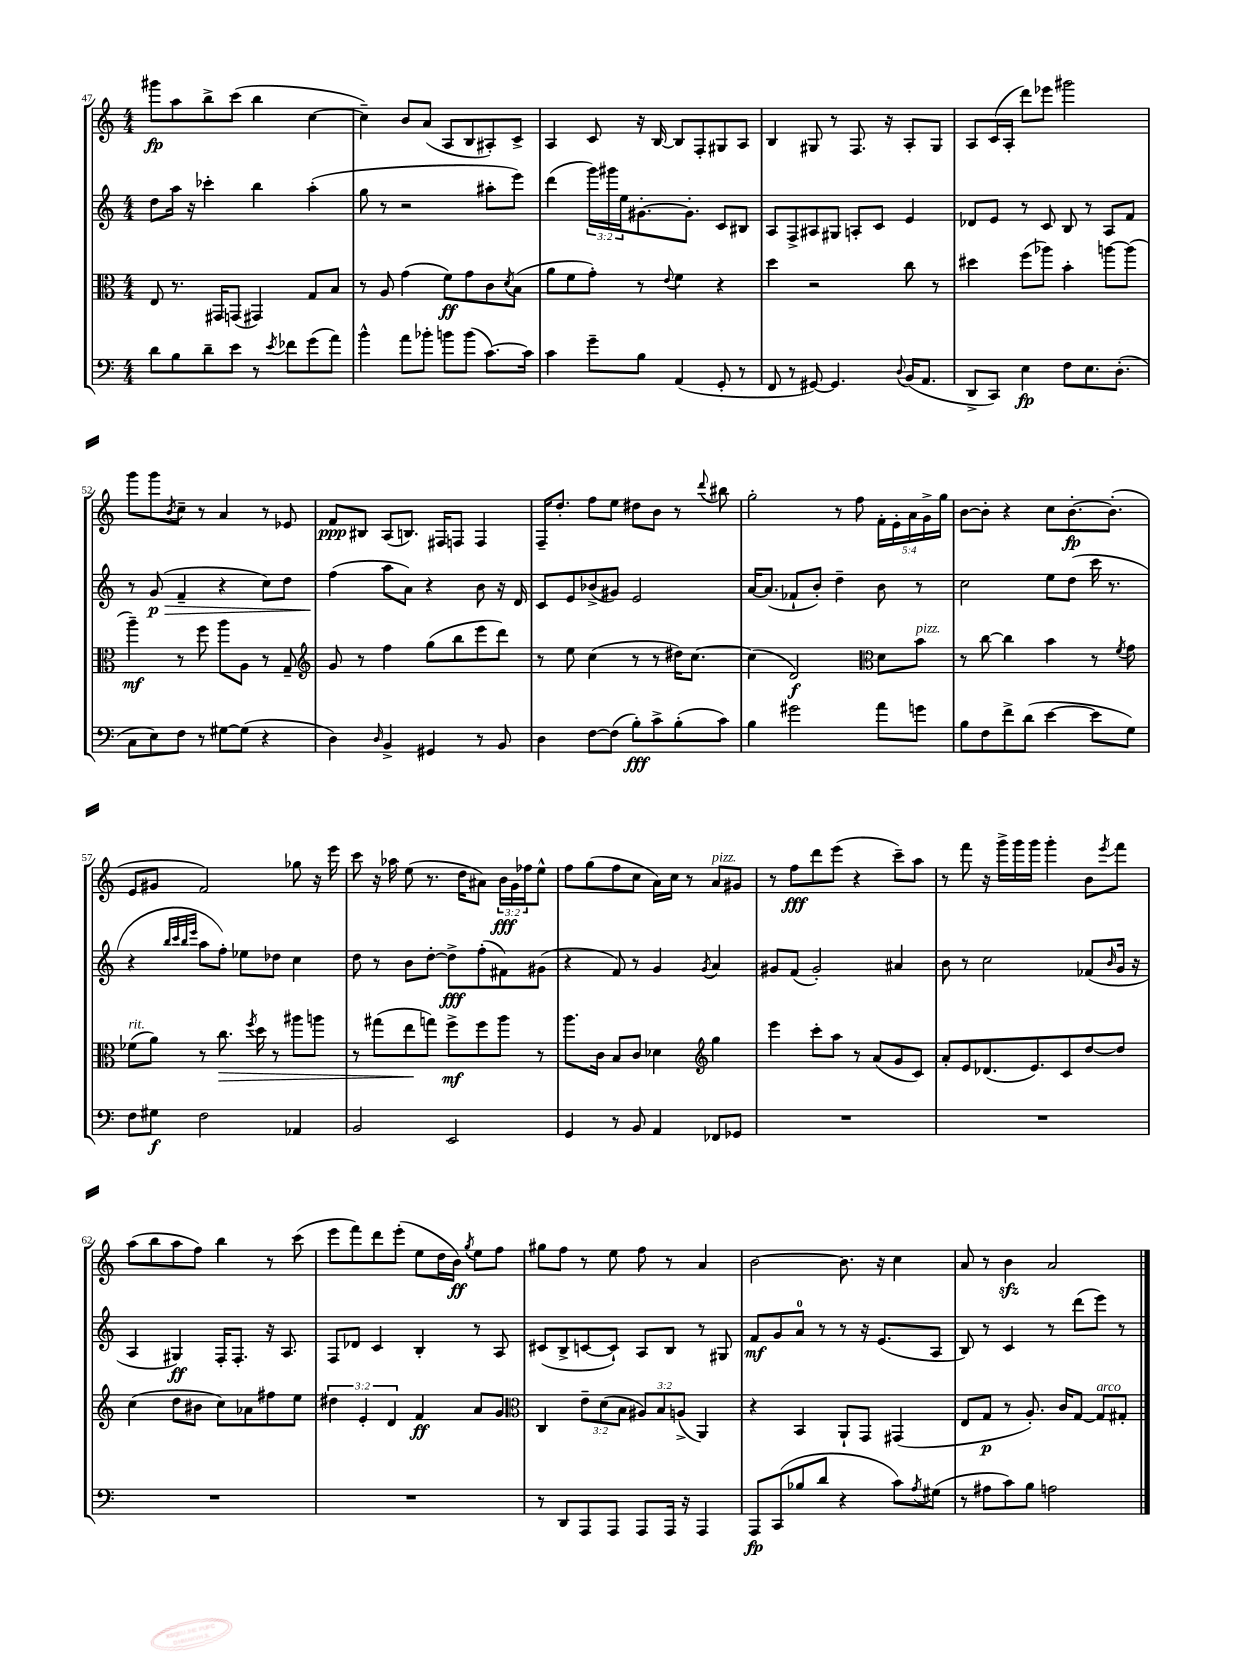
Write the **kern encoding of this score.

**kern	**kern	**kern	**kern
*staff4	*staff3	*staff2	*staff1
*clefF4	*clefC3	*clefG2	*clefG2
*k[]	*k[]	*k[]	*k[]
*M4/4	*M4/4	*M4/4	*M4/4
8d	8E	8dd	8ggg#
8B	8.r	16aa	8aa
.	.	16r	.
8d~	.	4ccc-'	8bb^
.	16GG#	.	.
8e	(8GG	.	(8ccc
8r	4GG#)	4bb	4bb
8qe	.	.	.
8f-	.	.	.
(8g	8G	(4aa'	[4cc
8a)	8B	.	.
=	=	=	=
4b^^	8r	8gg	4cc~])
.	8A	8r	.
8a	(4g	2r	8b
8b-'	.	.	(8a
8b	8f)	.	8A
(8b	8g	.	8B
[8.c)	8c	8aa#'	8A#')
.	8qd	.	.
.	(8B	8eee)	8c^
16c]	.	.	.
=	=	=	=
4c	8a	(4ddd	4A
.	8f	.	.
8g~	8g')	24ggg)	8c
.	.	24ggg#	.
.	.	24ee	.
8B	8r	[8.g#'	16r
.	.	.	[16B
.	8qqe	.	.
(4AA	4f	.	8B]
.	.	8.g#']	.
.	.	.	8F'
8GG'	4r	8c	8G#
8r	.	8B#	8A
=	=	=	=
8FF	4dd	8A	4B
8r	.	8F^	.
[8GG#)	2r	8A#	8G#
4.GG#]	.	8G#	8r
.	.	8A'	8.F
.	.	8c	.
.	.	.	16r
8qqD	.	.	.
(16BB	8cc	4e	8A'
8.AA	.	.	.
.	8r	.	8G#
=	=	=	=
8DD^	4dd#	8d-	8A
8CC)	.	8e	(16c
.	.	.	16A'
4E	(8ff	8r	8ddd)
.	8aa-)	8c	8eee-
8F	4b'	8B	2ggg#
8.E	.	8r	.
.	[8aa	8A	.
(8.D'	.	.	.
.	(8aa]	8f	.
=	=	=	=
8C	4aa~)	8r	8ggg
8E)	.	(8g	8ggg
.	.	.	8qb
8F	8r	4f~	8cc~
8r	8ff	.	8r
[8G#	8aa	4r	4a
(8G#]	8A	.	.
4r	8r	8cc)	8r
.	8G~	8dd	8e-
=	=	=	=
*	*clefG2	*	*
4D)	8g	(4ff	8f
.	8r	.	8B#
16qqD	.	.	.
4BB^	4ff	8aa	(8A
.	.	8a)	8.B)
4GG#	(8gg	4r	.
.	.	.	16F#
.	8bb	.	8F
8r	8eee	8b	4F
8BB	8ddd)	16r	.
.	.	16d	.
=	=	=	=
4D	8r	8c	16F~
.	.	.	8.dd'
.	8ee	8e	.
[8F	(4cc	(8b-^	8ff
(8F]	.	8g#)	8ee
8B')	8r	2e	8dd#
8c^	8r	.	8b
(8B'	16dd#)	.	8r
.	[8.cc	.	.
.	.	.	8qqddd
8c)	.	.	8bb#
=	=	=	=
4B	(4cc]	[16a	2gg'
.	.	(8.a]	.
2g#	2d)	8f-`	.
.	.	8b')	.
.	.	4dd~	8r
.	.	.	8ff
*	*clefC3	*	*
8a	8d	8b	20f'
.	.	.	20e'
.	.	.	20a
8g	8b	8r	.
.	.	.	20g^
.	.	.	20gg
=	=	=	=
8B	8r	2cc	[8b
8F	[8cc	.	8b']
8f^	4cc]	.	4r
(8d	.	.	.
[4e	4b	8ee	8cc
.	.	(8dd	[8.b'
8e]	8r	16ccc	.
.	.	8.r	(8.b']
.	8qf	.	.
8G)	8g	.	.
=	=	=	=
8F	(8f-	4r	8e
8G#	8a)	.	8g#
.	.	32qqbb	.
.	.	32qqccc	.
.	.	32qqbb	.
.	.	32qqeee	.
2F	8r	8aa	2f)
.	8.cc	8ff')	.
.	.	8ee-	.
.	8qff	.	.
.	16dd	.	.
.	8r	8dd-	.
4AA-	8aa#	4cc	8gg-
.	8aa	.	16r
.	.	.	16eee
=	=	=	=
2BB	8r	8dd	8ccc
.	(8gg#	8r	16r
.	.	.	16aa-
.	8ee	8b	(8ee
.	8gg)	[8dd'	8.r
2EE	8ff^	8dd^]	.
.	.	.	16dd
.	8ff	(8ff'	8a#)
.	8aa	8f#)	24b
.	.	.	24g
.	.	.	24ff-
.	8r	(8g#	8ee^^
=	=	=	=
4GG	8.aa	4r	8ff
.	.	.	(8gg
.	16c	.	.
8r	8B	8f)	8ff
8BB	8c	8r	8cc
4AA	4d-	4g	16a)
.	.	.	16cc
.	.	.	8r
*	*clefG2	*	*
.	.	8qg	.
8FF-	4gg	4a	8a
8GG-	.	.	8g#
=	=	=	=
1r	4eee	8g#	8r
.	.	(8f	8ff
.	8ccc'	2g#')	8ddd
.	8aa	.	(8eee
.	8r	.	4r
.	(8a	.	.
.	8g	4a#	8ccc~)
.	8c)	.	8aa
=	=	=	=
1r	8a'	8b	8r
.	8e	8r	8fff
.	(8.d-	2cc	16r
.	.	.	16ggg^
.	.	.	16ggg
.	8.e)	.	16ggg
.	.	.	4ggg'
.	8c	.	.
.	[8dd	(8f-	8b
.	.	16qqb	8qeee
.	8dd]	16g	8fff
.	.	16r	.
=	=	=	=
1r	(4cc	4A	(8aa
.	.	.	8bb
.	8dd	4G#)	8aa
.	8b#	.	8ff)
.	8cc)	16F'	4bb
.	.	8.F'	.
.	8a-	.	.
.	8ff#	16r	8r
.	.	8.A	.
.	8ee	.	(8ccc
=	=	=	=
1r	6dd#	8F	8eee
.	.	8d-	8fff)
.	6e'	.	.
.	.	4c	8ddd
.	6d	.	.
.	.	.	(8eee'
.	4f	4B'	8ee
.	.	.	16dd
.	.	.	16b)
.	.	.	8qgg
.	8a	8r	8ee
.	8g	8A	8ff
=	=	=	=
*	*clefC3	*	*
8r	4C	(8c#	8gg#
8DD	.	8B^	8ff
8AAA	12e~	[8c	8r
.	(12d	.	.
8AAA	.	8c`])	8ee
.	12B	.	.
8AAA	12A#)	8A	8ff
.	12B	.	.
16AAA	.	8B	8r
.	(12A^	.	.
16r	.	.	.
4AAA	4AA)	8r	4a
.	.	8G#	.
=	=	=	=
8AAA	4r	8f	[2b
(8CC	.	8g	.
8B-	4BB	8a	.
8d	.	8r	.
4r	8AA`	8r	8.b]
.	8GG	16r	.
.	.	(8.e	16r
8c)	(4GG#	.	4cc
8qA	.	.	.
(8G#	.	8A	.
=	=	=	=
8r	8E	8B)	8a
8A#	8G	8r	8r
8c)	8r	4c	4b
8B	8.A')	.	.
2A	.	8r	2a
.	16c	.	.
.	[8G	(8ddd	.
.	8G]	8eee)	.
.	8G#'	8r	.
==	==	==	==
*-	*-	*-	*-
